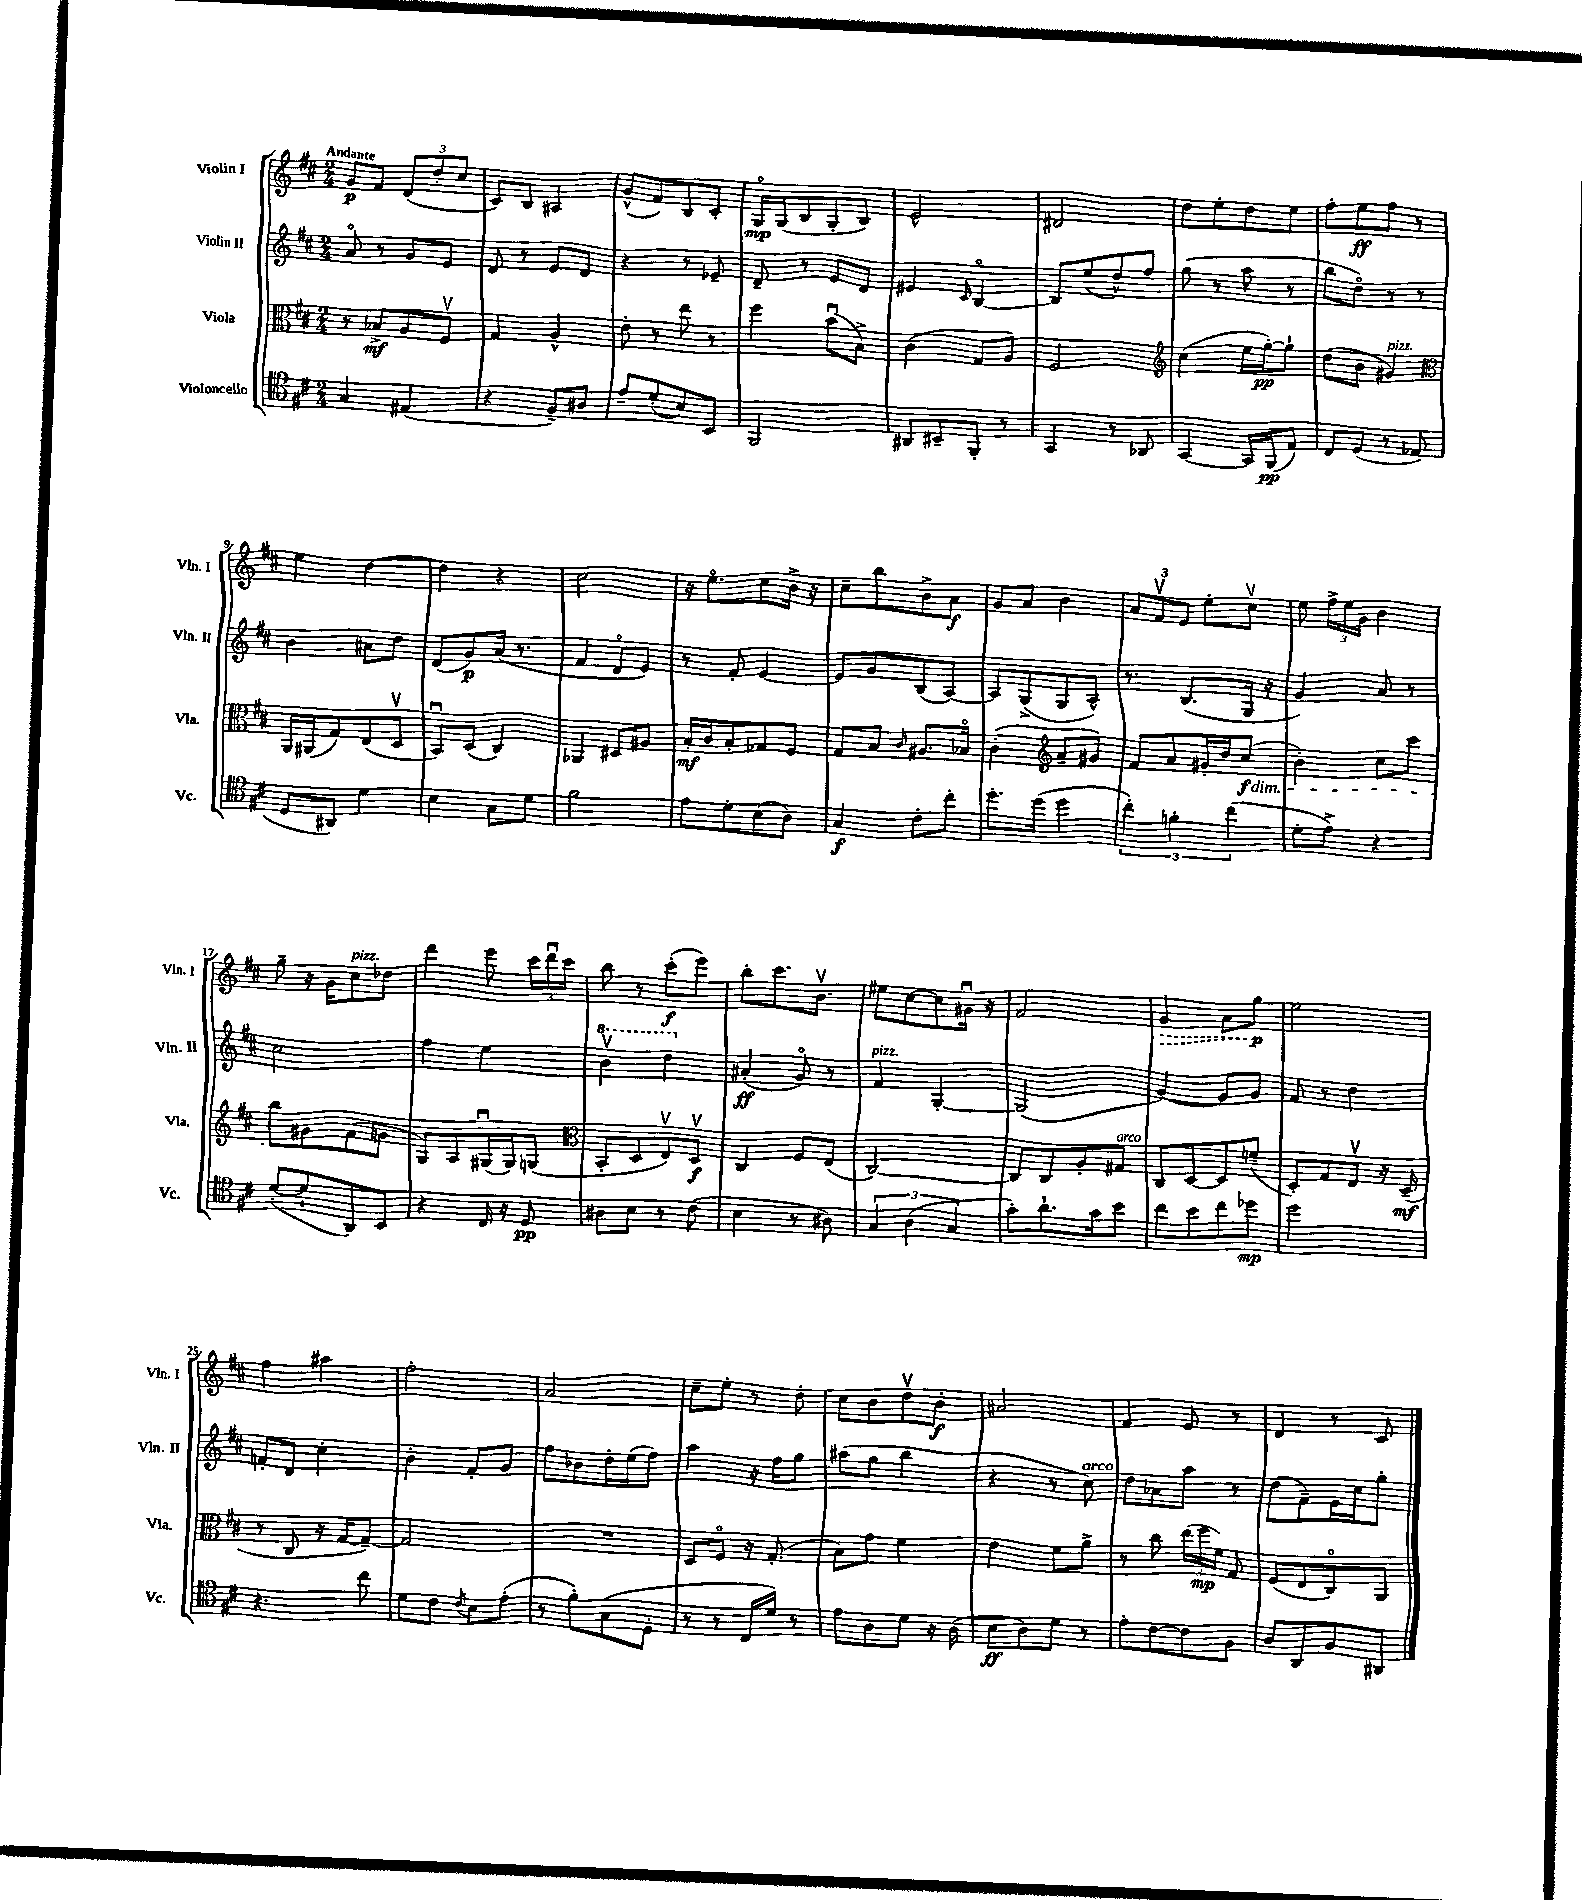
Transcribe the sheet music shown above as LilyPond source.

<<
\new StaffGroup <<
\new Staff = "s0" \with { instrumentName = "Violin I" shortInstrumentName = "Vln. I" } {
    \clef treble \key d \major \numericTimeSignature \time 2/4 \tempo "Andante"
    \autoBeamOff g'8[\p fis'8] \tuplet 3/2 { d'8[( d''8-. cis''8] } |
    cis'8[) b8] ais4 |
    g'8[-^( fis'8) b8 cis'8]-. |
    g16[\flageolet\mp g16( b8 g8-. b8]) |
    e'2-^ |
    dis'2 |
    d''8[ e''8-. d''8 e''8] |
    fis''8[-. e''8\ff fis''8] r8 |
    e''4 d''4~ |
    d''4 r4 |
    cis''2 |
    r16 e''8.[\flageolet cis''8 b'16]-> r16 |
    cis''8[-- b''8 b'8-> a'8]\f |
    g'8[ a'8] b'4 |
    \tuplet 3/2 { a'8[ fis'8\upbow e'8] } e''8[-. cis''8]\upbow |
    e''8 \tuplet 3/2 { fis''16[-> e''16 g'16] } b'4 |
    g''8-- r16 g'16[ cis''8^\markup { \italic "pizz." } des''8] |
    d'''4 e'''8 \tuplet 3/2 { cis'''16[ d'''16\downbow cis'''16] } |
    b''8 r8 cis'''8[-.\f( e'''8]) |
    b''8[-. cis'''8. b'8.]\upbow |
    eis''8[ cis''8~ cis''8 gis'16]\downbow r16 |
    fis'2 |
    \once \override Hairpin.style = #'dashed-line g'4\> a'8[ g''8]\p\! |
    e''2 |
    fis''4 ais''4 |
    fis''2-. |
    a'2 |
    cis''8[-- e''8]-. r8 d''8-. |
    cis''8[ b'8 d''8\upbow b'8]-.\f |
    ais'2 |
    fis'4 e'8 r8 |
    d'4 r8 cis'8 \bar "|." |
}
\new Staff = "s1" \with { instrumentName = "Violin II" shortInstrumentName = "Vln. II" } {
    \clef treble \key d \major \numericTimeSignature \time 2/4
    \autoBeamOff a'8\flageolet r8 g'8[ e'8] |
    d'8 r8 e'8[ d'8] |
    r4 r8 ees'8-- |
    d'8-- r8 e'8[ d'8] |
    eis'4 \grace { cis'16 } b4~\flageolet |
    b8[ e''8( d''8-^) fis''8] |
    g''8( r8 a''8 r8 |
    b''8[ d''8]\flageolet) r8 r8 |
    b'4 ais'8[ d''8] |
    d'8[( g'8\p) a'16]( r8. |
    fis'4 d'8[\flageolet e'8]) |
    r8 fis'8-. e'4~ |
    e'8[ g'8 b8( a8]~) |
    a8[ g8->( g8 a8]-^) |
    r8. b8.[( g16] r16 |
    g'4) a'8 r8 |
    cis''2 |
    fis''4 e''4 |
    \ottava #1 b''4\upbow d'''4 \ottava #0 |
    ais'4-.\ff( g'8\flageolet) r8 |
    fis'4^\markup { \italic "pizz." } g4~-. |
    g2( |
    g'4~) g'8[ g'8] |
    fis'8 r8 d''4 |
    f'8[-. d'8] cis''4-. |
    b'4-. fis'8[-. g'8] |
    fis''8[ bes'8 d''16-. e''16( fis''8]) |
    a''4 r16 fis''16[ g''8] |
    ais''8[( g''8] b''4 |
    r4 r8 cis''8^\markup { \italic "arco" }) |
    d''8[ aes'8 a''8] r8 |
    d''8[( fis'8--) e'16 cis''16 g''8]-. \bar "|." |
}
\new Staff = "s2" \with { instrumentName = "Viola" shortInstrumentName = "Vla." } {
    \clef alto \key d \major \numericTimeSignature \time 2/4
    \autoBeamOff r8 bes8[->\mf a8 fis8]\upbow |
    g4 a4-^ |
    e'8-. r8 e''8 r8 |
    fis''4 b'8[\downbow( b8]->) |
    cis'4( g8[ a8]) |
    fis2 |
    \clef treble cis''4( e''16[ g''16~-.\pp) g''8]-! |
    d''8[( b'8] gis'4^\markup { \italic "pizz." }) |
    \clef alto a,16[ ais,16( g8) e8( d8]\upbow |
    b,8[\downbow) d8]( cis4) |
    aes,4 dis8[ ais8] |
    b16[-.\mf cis'16 b8-. ges8 fis8] |
    g8[ b8] \grace { cis'16 } ais8.[ bes16]\flageolet |
    cis'4-.( \clef treble a'8[-- gis'8]) |
    fis'8[ a'8 gis'16-. d''16 cis''8]\f\dim( |
    b'4-.) cis''8[ cis'''8] |
    b''8[\! gis'8 fis'8( g'8] |
    g8[) a8 gis16\downbow( gis16) g8]( |
    \clef alto b,8[-. d8 e8\upbow) d8]\upbow\f |
    cis4 fis8[ e8]( |
    cis2~) |
    cis8[ cis8 a8-. gis8]^\markup { \italic "arco" } |
    cis8[ d8~ d8 f'8]--( |
    d8[-.) g8 e8]\upbow r16 d16--\mf( |
    r8 cis8 r16 g16[~ g8]~--) |
    g2 |
    R2 |
    d8[ fis8]\flageolet r16 g8.-.( |
    b8[) g'8] fis'4 |
    e'4 fis'8[ a'8]-> |
    r8 cis''8 \tuplet 3/2 { e''16[( fis''16\mp fis'16]) } g8 |
    fis8[( e8 cis8\flageolet) a,8] \bar "|." |
}
\new Staff = "s3" \with { instrumentName = "Violoncello" shortInstrumentName = "Vc." } {
    \clef tenor \key d \major \numericTimeSignature \time 2/4
    \autoBeamOff g4 eis4( |
    r4 fis8[--) ais8] |
    e'8[-- d'8-.( b8) b,8] |
    fis,2 |
    ais,8[ bis,8-- fis,8]-. r8 |
    g,4 r8 aes,8 |
    g,4~ g,16[ fis,16\pp( e8]) |
    cis8[ d8]( r8 ees8 |
    d8[ ais,8]) d'4 |
    b4 g8[ d'8] |
    fis'2 |
    e'8[ d'8-. b8( a8]) |
    g4\f cis'8[-. cis''8]-. |
    d''8.[-. d''16]( d''4 |
    \tuplet 3/2 { cis''4-.) f'4-. cis''4( } |
    d'8[-. e'8]->) r4 |
    d'8[~-.( d'8-! a,8) b,8] |
    r4 cis16 r16 d8\pp |
    ais8[ b8] r8 cis'8( |
    b4 r8 ais8) |
    \tuplet 3/2 { g4 a4( g4 } |
    g'8[-.) a'8.-! g'16 b'8] |
    cis''8[ b'8 cis''8 des''8]\mp |
    d''2 |
    r4. cis''8 |
    d'8[ cis'8] \acciaccatura { cis'8 } b8[ e'8]-.( |
    r8 fis'8[-.) g8( d8]-. |
    r8 r8 cis16[ d'16]) r8 |
    e'8[ a8 d'8] r16 a16( |
    b8[\ff a8) d'8] r8 |
    e'8[-. cis'8~ cis'8 fis8] |
    a8[ a,8 fis8 ais,8] \bar "|." |
}
>>
>>
